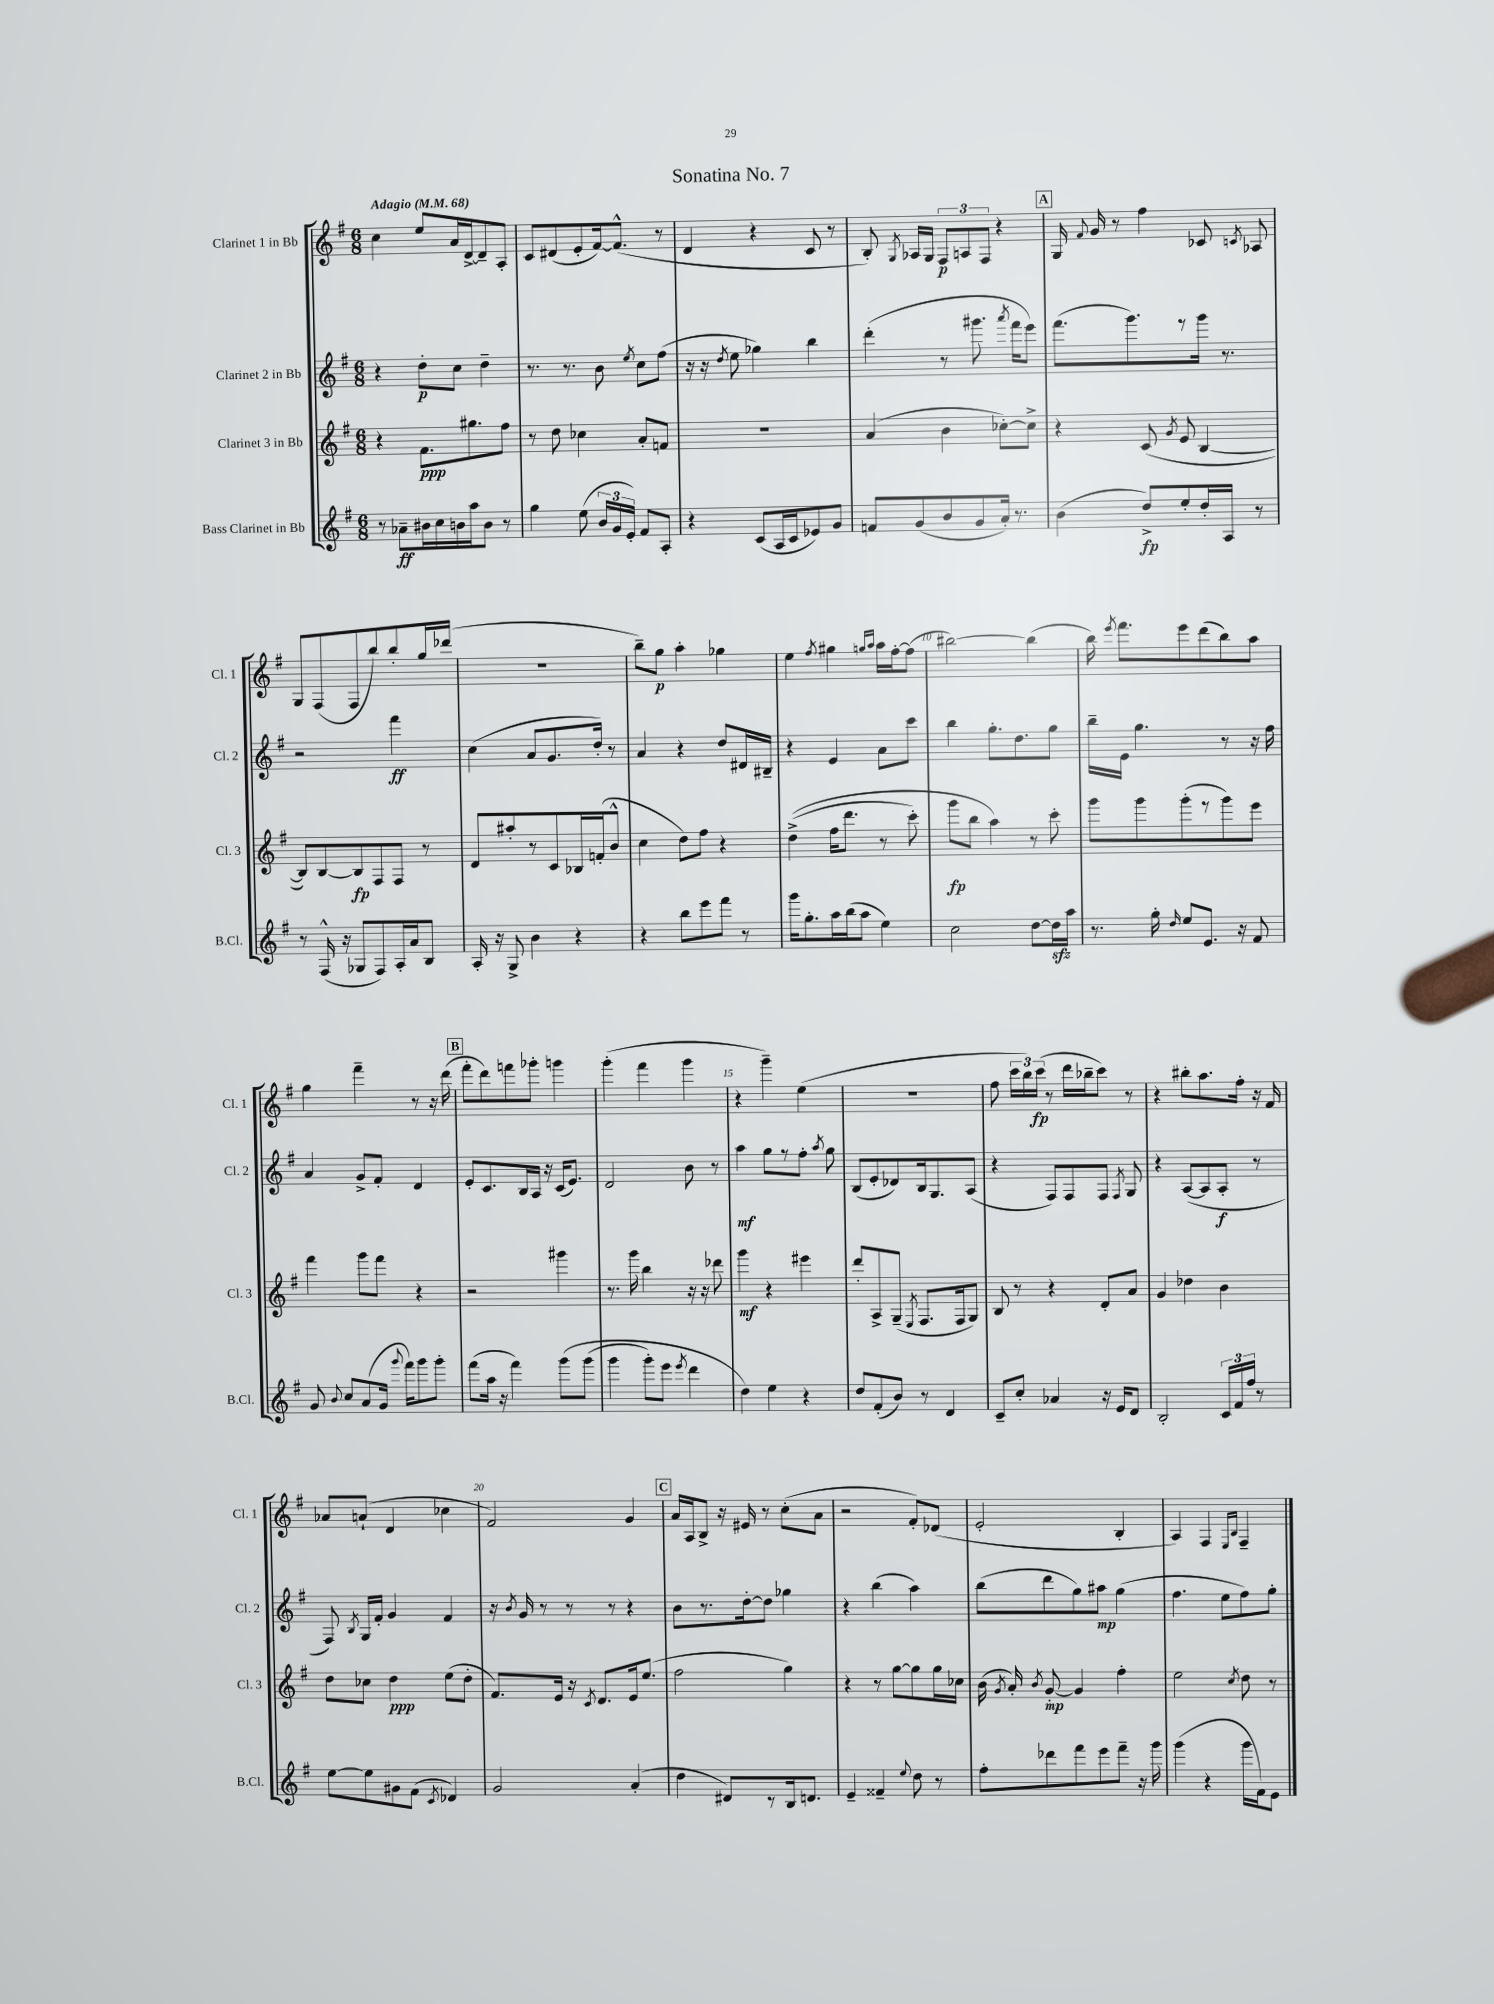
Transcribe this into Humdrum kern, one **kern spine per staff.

**kern	**kern	**kern	**kern
*staff4	*staff3	*staff2	*staff1
*clefG2	*clefG2	*clefG2	*clefG2
*k[f#]	*k[f#]	*k[f#]	*k[f#]
*M6/8	*M6/8	*M6/8	*M6/8
*MM68	*MM68	*MM68	*MM68
8r	4r	4r	4cc
8a-~	.	.	.
16b#	8.f#	8dd'	8ee
16cc	.	.	.
16b	.	8cc	16a
16aa	8.gg#	.	[16d^
8b	.	4dd~	8d~]
8r	8ff#	.	8A'
=	=	=	=
4gg	8r	8.r	8c
.	8dd	.	(8d#
.	.	8.r	.
(8ee	4cc-	.	8e'
24b	.	8b	[16f#)
24g	.	.	.
.	.	.	(8.f#^^]
24e')	.	.	.
.	.	8qee	.
8f#	8a'	8cc	.
8A'	8f	(8ff#	8r
=	=	=	=
4r	2.r	16r	4d
.	.	16r	.
.	.	8qdd	.
.	.	8ee	.
(8c	.	4gg-)	4r
16A	.	.	.
16c	.	.	.
8e-)	.	4bb	8c
8g	.	.	8r
=	=	=	=
8f	(4a	(4ddd'	8B')
.	.	.	8qG
(8g	.	.	16A-
.	.	.	16G
8b	4b	8r	12F#
.	.	.	12A
8g	.	8.ggg#	.
.	.	.	12F#
16a')	[8cc-')	.	4r
.	.	8qaaa	.
8.r	.	16fff#	.
.	8cc-^]	8eee)	.
=	=	=	=
(4b	4r	(8.fff#	16G
.	.	.	8qqf#
.	.	.	16g
.	.	.	8r
.	.	8.ggg)	.
8dd^)	(8c	.	4ff#
.	8qg	.	.
8ee'	8e	8r	.
16dd'	[4B	16ggg	8c-
16A	.	8.r	.
.	.	.	8qc
8r	.	.	8A-
=	=	=	=
8r	8B])	2r	8G
(16F#^^	[8B	.	(8F#
16r	.	.	.
8G-	8B]	.	8F#
8F#)	8F#	.	8bb)
16A'	8F#	4fff#	8bb'
16a	.	.	.
8B	8r	.	16gg
.	.	.	(16ddd-
=	=	=	=
16A'	8d	(4cc	2.r
16r	.	.	.
8G^	8aa#'	.	.
4b	8r	8a	.
.	8c	8.g	.
4r	16B-	.	.
.	(16f'	16dd')	.
.	8b^^	8r	.
=	=	=	=
4r	4cc	4a	8bb~)
.	.	.	8gg
8bb	8dd)	4r	4aa'
8eee	8ff#	.	.
8fff#	4r	8dd	4gg-
8r	.	16d#	.
.	.	16B#~	.
=	=	=	=
16ggg	&((4dd^	4r	4ee
8.gg'	.	.	.
.	.	.	8qff#
16aa	16ff#	4e	4gg#
(16bb	8.ddd	.	.
8aa	.	.	.
.	.	.	16qqgg
.	.	.	16qqaa
4ee)	8r	8a	16aa
.	.	.	[16ff#'
.	8ccc')	8ccc	(8ff#]
=	=	=	=
2cc	8ggg	4bb	[2bb#)
.	8bb	.	.
.	4aa&)	8.gg'	.
.	.	8.dd	.
[8dd	8r	.	(4bb#]
16dd]	8ccc'	8gg	.
16aa	.	.	.
=	=	=	=
8.r	8ggg	16bb~	16bb)
.	.	.	8qeee
.	.	16e	8.fff#
.	8ggg	4.gg	.
16gg'	.	.	.
16qqdd	.	.	.
8ee	(8ggg'	.	8eee
8.e	8r	.	(8ddd
.	8ggg)	8r	8bb)
16r	.	.	.
8f#	8eee	16r	8aa
.	.	16ff#	.
=	=	=	=
8g	4fff#	4a	4gg
8qqb	.	.	.
8cc	.	.	.
(8a	8ggg	8g^	4fff#~
16g	8fff#	8f#'	.
8qqggg	.	.	.
16fff#)	.	.	.
8ggg	4r	4d	8r
8ggg'	.	.	16r
.	.	.	(16ddd
=	=	=	=
(8fff#	2r	8e'	8fff#'
16aa	.	8.c	8ddd)
16r	.	.	.
4fff#)	.	.	8fff
.	.	16B	.
.	.	16A	8ggg-'
.	.	16r	.
&(8ggg	4ggg#	(16c	4ggg
.	.	8.e)	.
(8ggg	.	.	.
=	=	=	=
4ggg	8.r	2d	(4ggg'
.	16ggg	.	.
8ggg')	4bb	.	4fff#
8eee	.	.	.
8qeee	.	.	.
4ddd	16r	8b	4ggg
.	16r	.	.
.	8ddd-	8r	.
=	=	=	=
4dd&)	4ggg	4aa	4r
4ee	4r	8gg	4ggg~)
.	.	8r	.
4r	4eee#	8ff#'	(4ee
.	.	8qaa	.
.	.	8gg	.
=	=	=	=
8dd	8ddd'	(8B	2.r
(8f#'	8A^	8e'	.
8b)	(8G~	8d-)	.
.	8qE	.	.
8r	8.F#	16B	.
.	.	8.G	.
4d	.	.	.
.	16F#	.	.
.	8G)	(8A	.
=	=	=	=
8c~	8B	4r	8ff#
8cc'	8r	.	24ccc
.	.	.	24bb)
.	.	.	(24ccc
4a-	4r	8F#)	8r
.	.	8F#	16ddd
.	.	.	16bb-~
16r	8d'	8F#	8ccc)
16e	.	.	.
.	.	8qF#	.
8d	8a	8G	8r
=	=	=	=
2B'	4g	4r	4r
.	4dd-	([8A	8bb#'
.	.	8A]	8.aa
24c	4b	8A'	.
24f#	.	.	.
.	.	.	16ff#'
24ff#	.	.	.
8r	.	8r	16r
.	.	.	16f#
=	=	=	=
[8ee	8dd	8F#)	8a-
.	.	8qB	.
8ee]	8cc-	16G	(8a`
.	.	16f#'	.
8g#	4dd	4g	4d
(8f#	.	.	.
8qc	.	.	.
4d-)	(8ee	4f#	4cc-
.	8dd'	.	.
=	=	=	=
2g	8.f#)	16r	2f#)
.	.	8qb	.
.	.	16g	.
.	.	8r	.
.	16e	.	.
.	16r	8r	.
.	8qc	.	.
.	8.d	.	.
.	.	8r	.
(4a'	16e	4r	4g
.	(8.ee	.	.
=	=	=	=
4dd	2ff#	8b	16a
.	.	.	16A
.	.	8.r	8B^
8d#)	.	.	16r
.	.	[16dd'	16e#
8r	.	8dd]	8r
16B	4gg)	4gg-	(8cc'
8.d	.	.	.
.	.	.	8a
=	=	=	=
4e~	4r	4r	2r
4f##~	8r	(4bb	.
.	[8gg	.	.
8qqee	.	.	.
8dd	8gg]	4aa)	8f#')
8r	16gg	.	(8d-
.	16cc-	.	.
=	=	=	=
8ff#'	(16b	(8bb	2e'
.	8qg	.	.
.	16a')	.	.
.	8qb	.	.
8ddd-	[8g'	8ddd	.
8fff#	4g]	8gg)	.
8eee	.	8aa#	.
8fff#~	4ff#'	(4gg	4B'
16r	.	.	.
16ggg	.	.	.
=	=	=	=
(4ggg	2ee	4.ff#	4A)
4r	.	.	4F#
.	.	8ee	.
.	.	.	16qqE
.	8qcc	.	16qqB
16ggg	8dd	8ff#)	4F#~
16f#)	.	.	.
8e	8r	8gg'	.
==	==	==	==
*-	*-	*-	*-
